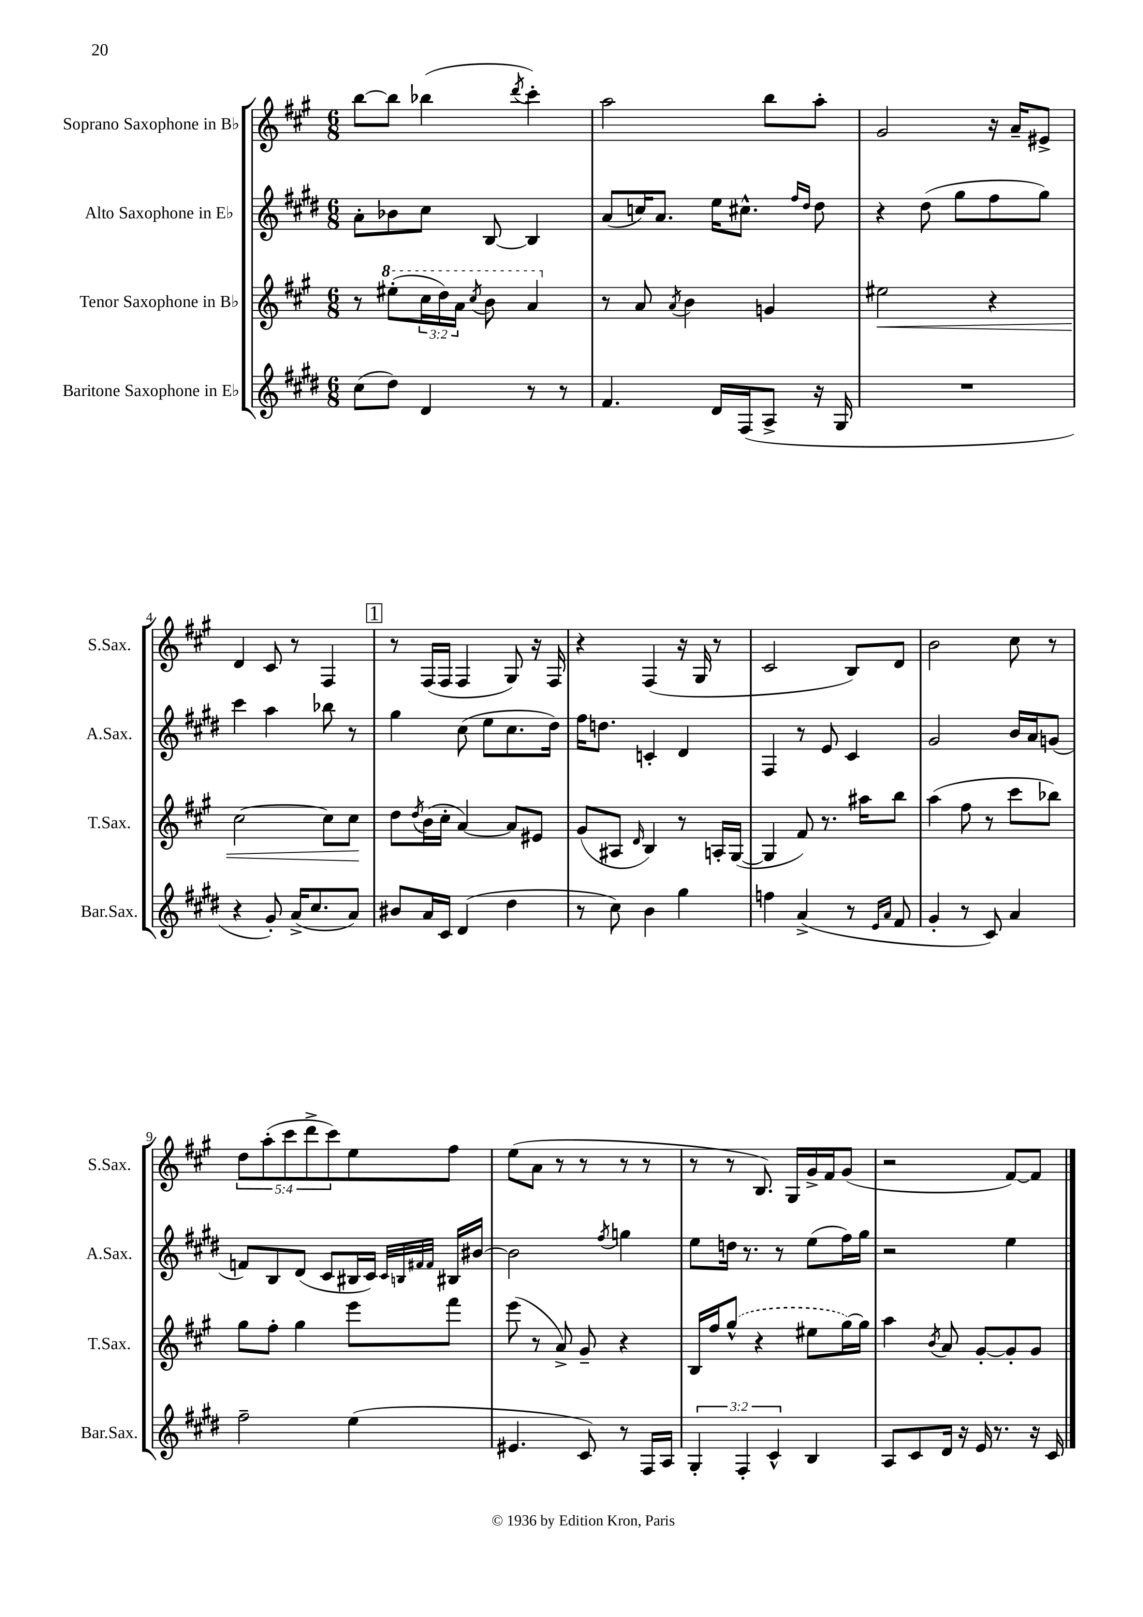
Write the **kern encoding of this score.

**kern	**kern	**dynam	**kern	**kern
*part4	*part3	*part3	*part2	*part1
*staff4	*staff3	*staff3	*staff2	*staff1
*I"Baritone Saxophone in E♭	*I"Tenor Saxophone in B♭	*	*I"Alto Saxophone in E♭	*I"Soprano Saxophone in B♭
*I'Bar.Sax.	*I'T.Sax.	*	*I'A.Sax.	*I'S.Sax.
*clefG2	*clefG2	*	*clefG2	*clefG2
*k[f#c#g#d#]	*k[f#c#g#]	*	*k[f#c#g#d#]	*k[f#c#g#]
*M6/8	*M6/8	*	*M6/8	*M6/8
=1	=1	=1	=1	=1
(8cc#\L	8r	.	8a'\L	[8bb\L
*	*8va	*	*	*
8dd#\J)	(8eee#X'\L	.	8b-X\	8bb\J]
4d#/	24ccc#\L	.	8cc#\J	(4bb-X\
.	24ddd\)	.	.	.
.	24aa\JJ	.	.	.
.	8qccc#/	.	.	.
.	8bb\	.	[8B/	.
.	.	.	.	8qddd/
8r	4aa/	.	4B/]	4ccc#'\)
8r	.	.	.	.
=2	=2	=2	=2	=2
*	*X8va	*	*	*
4.f#/	8r	.	(8a/L	2aa\
.	8a/	.	16ccn/K)	.
.	.	.	8.a/J	.
.	8qa/	.	.	.
.	4b\	.	.	.
16d#/LL	.	.	16ee\KL	.
(16F#/J	.	.	8.cc#X^^\J	.
8A^/J	4gn/	.	.	8bb\L
.	.	.	16qqff#/LL	.
.	.	.	16qqdd#/JJ	.
16r	.	.	8dd#\	8aa'\J
16G#/	.	.	.	.
=3	=3	=3	=3	=3
!	!	!LO:HP:b	!	!
2.r	2ee#X\	<	4r	2g#/
.	.	.	(8dd#\	.
.	.	.	8gg#\L	.
.	4r	.	8ff#\	16r
.	.	.	.	16a~/KL
.	.	.	8gg#\J)	8e#X^/J
!!LO:LB:g=z
=4	=4	=4	=4	=4
4r	[2cc#\	.	4ccc#\	4d/
8g#'/)	.	.	4aa\	8c#/
(16a^/KL	.	.	.	8r
8.cc#/	.	.	.	.
.	8cc#\L]	.	8bb-X\	4F#/
8a/J)	8cc#\J	.	8r	.
.	.	[	.	.
!!LO:REH:place=s1:t=1
=5	=5	=5	=5	=5
8b#X/L	8dd\L	.	4gg#\	8r
.	8qdd/	.	.	.
16a/L	(16b\L	.	.	(16F#/LL
16c#/JJ	16cc#'\JJ	.	.	16F#/JJ
(4d#/	[4a/)	.	(8cc#\	4F#/
.	.	.	8ee\L	.
4dd#\	8a/L]	.	8.cc#\	8G#/)
.	8e#X/J	.	.	16r
.	.	.	16dd#\Jk)	16F#/
=6	=6	=6	=6	=6
8r	(8g#/L	.	16ff#\KL	4r
.	.	.	8.ddn\J	.
8cc#\)	8A#X/J	.	.	.
.	16qqd/	.	.	.
4b\	4B/)	.	4cn'/	(4F#/
4gg#\	8r	.	4d#/	16r
.	.	.	.	16G#/
.	16An'/LL	.	.	8r
.	([16G#/JJ	.	.	.
=7	=7	=7	=7	=7
4ffn\	4G#/]	.	4F#/	2c#/
(4a^/	8f#/)	.	8r	.
.	8.r	.	8e/	.
8r	.	.	4c#/	8B/L)
.	16aa#X\KL	.	.	.
16qqe/LL	.	.	.	.
16qqa/JJ	.	.	.	.
8f#/	8bb\J	.	.	8d/J
=8	=8	=8	=8	=8
4g#'/	(4aa\	.	2g#/	2b\
8r	8ff#\	.	.	.
8c#/)	8r	.	.	.
4a/	8ccc#\L	.	16b/LL	8cc#\
.	.	.	16a/J	.
.	8bb-X\J)	.	(8gn/J	8r
!!LO:LB:g=z
=9	=9	=9	=9	=9
2ff#~\	8gg#\L	.	8fn/L)	10dd\L
.	.	.	.	(10aa'\
.	8ff#'\J	.	8B/	.
.	.	.	.	10ccc#\
.	4gg#\	.	(8d#/J	.
.	.	.	.	10ddd^\
.	.	.	8c#/L	.
.	.	.	.	10ccc#\)
(4ee\	8eee\L	.	16B#X/L	8ee\
.	.	.	16c#/JJ)	.
.	.	.	32qqc#/LLL	.
.	.	.	32qqBn/	.
.	.	.	32qqf#X/	.
.	.	.	32qqf#/JJJ	.
.	8fff#\J	.	16B#X/LL	8ff#\J
.	.	.	[16b#X/JJ	.
=10	=10	=10	=10	=10
4.e#X/	(8eee\	.	2b#\]	(8ee\L
.	8r	.	.	8a\J
.	8a^/)	.	.	8r
8c#/)	8g#~/	.	.	8r
.	.	.	8qff#/	.
8r	4r	.	4ggn\	8r
16F#/LL	.	.	.	8r
16A/JJ	.	.	.	.
=11	=11	=11	=11	=11
6G#'/	16B/LL	.	8ee\L	8r
.	16ff#/J	.	.	.
.	(8gg#^^/J	.	16ddn\Jk	8r
6F#'/	.	.	.	.
.	.	.	8.r	.
.	4r	.	.	8.B/)
6c#^^/	.	.	.	.
.	.	.	8r	.
.	.	.	.	16G#/LL
4B/	8ee#X\L	.	(8ee\L	16g#^/
.	.	.	.	16f#/J
.	[16gg#\L)	.	16ff#\L)	(8g#/J
.	16gg#\JJ]	.	16gg#\JJ	.
=12	=12	=12	=12	=12
8A/L	4aa\	.	2r	2r
8c#/	.	.	.	.
.	8qb/	.	.	.
16d#/Jk	8a/	.	.	.
16r	.	.	.	.
16e/	[8g#'/L	.	.	.
8.r	.	.	.	.
.	8g#'/]	.	4ee\	[8f#/L)
16r	8g#/J	.	.	8f#/J]
16c#/	.	.	.	.
==	==	==	==	==
*-	*-	*-	*-	*-
